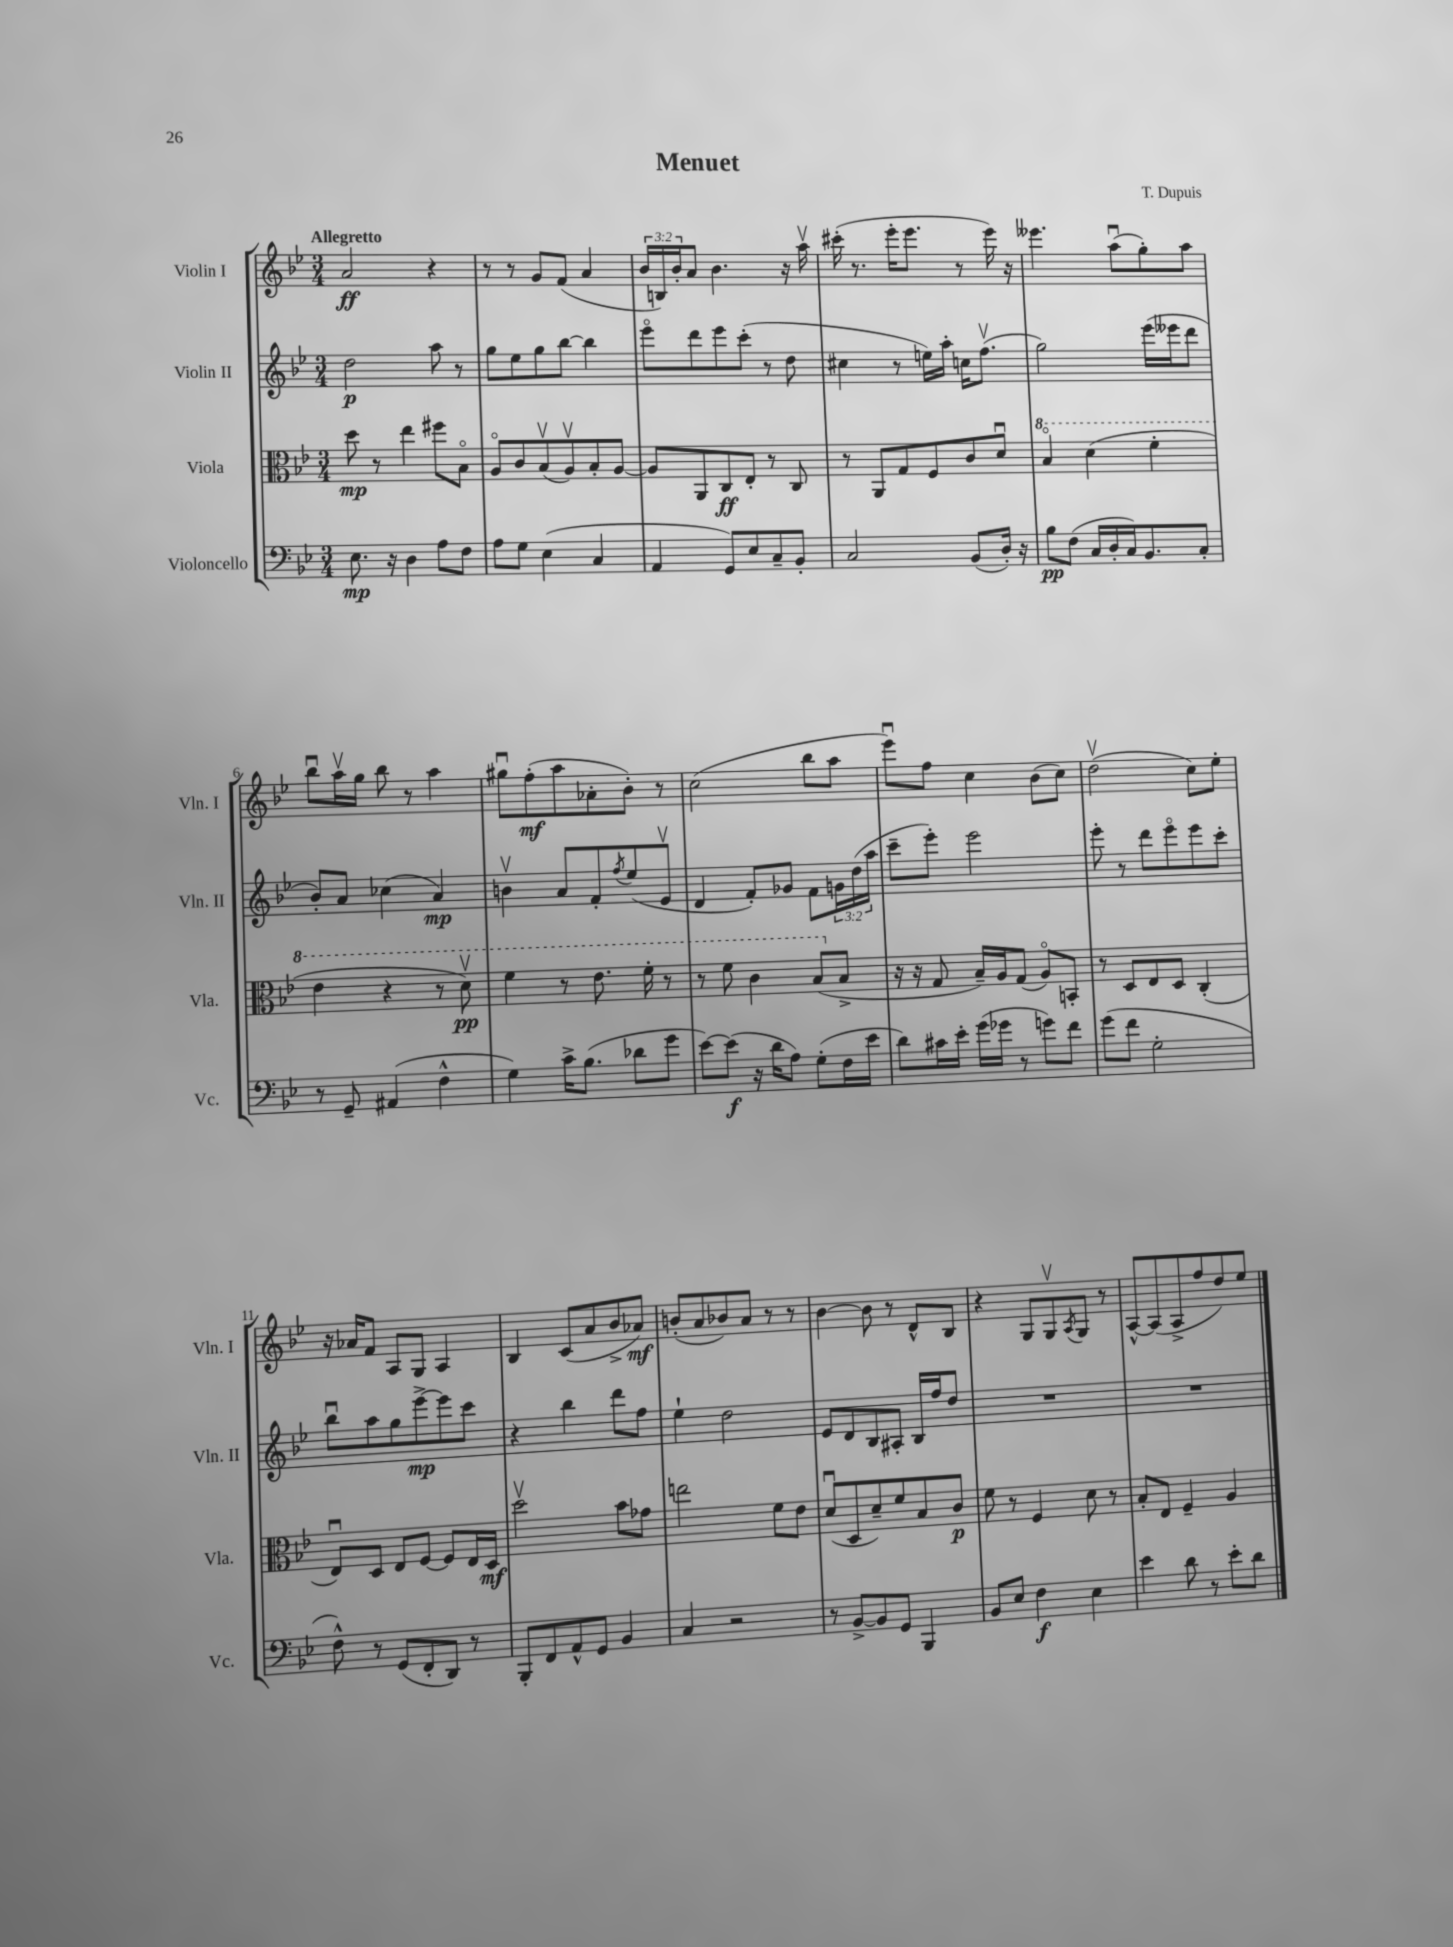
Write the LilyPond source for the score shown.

\header { title = "Menuet" composer = "T. Dupuis" }
<<
\new StaffGroup <<
\new Staff = "s0" \with { instrumentName = "Violin I" shortInstrumentName = "Vln. I" } {
    \clef treble \key bes \major \numericTimeSignature \time 3/4 \override Staff.TupletNumber.text = #tuplet-number::calc-fraction-text \tempo "Allegretto"
    a'2\ff r4 |
    r8 r8 g'8 f'8( a'4 |
    \tuplet 3/2 { bes'16 b16) bes'16-. } a'8 bes'4. r16 a''16\upbow |
    cis'''16-.( r8. ees'''16-. ees'''8. r8 ees'''16) r16 |
    eeses'''4. a''8\downbow( g''8-.) a''8 |
    bes''8\downbow a''16\upbow g''16 bes''8 r8 a''4 |
    gis''8\downbow f''8-.\mf( a''8 aes'8-. bes'8-.) r8 |
    c''2( bes''8 a''8 |
    ees'''8\downbow) f''8 c''4 bes'8( c''8) |
    d''2\upbow( c''8) ees''8-. |
    r16 aes'16 f'8 a8 g8 a4 |
    bes4 c'8( a'8 bes'8-> aes'8\mf) |
    b'8-.( a'8 bes'8) a'8 r8 r8 |
    bes'4~ bes'8 r8 d'8-^ bes8 |
    r4 g8 g8\upbow \acciaccatura { a8 } g8 r8 |
    a8~-^ a8( a8-> f''8 d''8) ees''8 \bar "|." |
}
\new Staff = "s1" \with { instrumentName = "Violin II" shortInstrumentName = "Vln. II" } {
    \clef treble \key bes \major \numericTimeSignature \time 3/4 \override Staff.TupletNumber.text = #tuplet-number::calc-fraction-text
    d''2\p a''8 r8 |
    g''8 ees''8 g''8 bes''8~ bes''4 |
    ees'''8\flageolet d'''8 ees'''8 c'''8-.( r8 d''8 |
    cis''4 r8 e''16) a''16-. c''16 f''8.\upbow( |
    g''2) ees'''16( eeses'''16 d'''8 |
    bes'8-.) a'8 ces''4( a'4\mp) |
    b'4\upbow a'8 f'8-. \acciaccatura { f''8 } ees''8( ees'8\upbow |
    d'4 f'8-.) ges'8 f'8 \tuplet 3/2 { g'16 d''16( a''16 } |
    c'''8-- ees'''8-.) ees'''2 |
    ees'''8-. r8 d'''8 ees'''8\flageolet ees'''8 c'''8-. |
    bes''8\downbow a''8 g''8 ees'''8~->\mp ees'''8 c'''8 |
    r4 bes''4 d'''8 f''8 |
    ees''4-! d''2 |
    ees'8 d'8 bes8 ais8-. bes16 f''16 d''8 |
    R2. |
    R2. \bar "|." |
}
\new Staff = "s2" \with { instrumentName = "Viola" shortInstrumentName = "Vla." } {
    \clef alto \key bes \major \numericTimeSignature \time 3/4
    d''8\mp r8 ees''4 fis''8 bes8\flageolet |
    a8\flageolet c'8 bes8\upbow( a8\upbow) bes8-. a8~ |
    a8 a,8 c8\ff ees8-. r8 c8 |
    r8 a,8 g8 f8 c'8 d'8\downbow |
    \ottava #1 bes'4\flageolet d''4( f''4-. |
    ees''4 r4 r8 d''8\upbow\pp) |
    f''4 r8 ees''8. f''16-. r8 |
    r8 f''8 c''4 bes'8( \ottava #0 bes8-> |
    r16 r16 g8 bes16--) a16 g8( a8\flageolet) b,8-. |
    r8 d8 ees8 d8 c4-.( |
    ees8\downbow) d8 ees8 f8~ f8 ees16 d16\mf |
    d''2\upbow bes'8 ges'8 |
    e''2 f'8 ees'8 |
    d'8\downbow( d8 d'8--) f'8 bes8 c'8\p |
    f'8 r8 f4 d'8 r8 |
    bes8-. ees8 f4-- a4 \bar "|." |
}
\new Staff = "s3" \with { instrumentName = "Violoncello" shortInstrumentName = "Vc." } {
    \clef bass \key bes \major \numericTimeSignature \time 3/4
    ees8.\mp r16 d4 a8 f8 |
    a8 g8 ees4( c4 |
    a,4 g,8) ees8 c8-- bes,8-. |
    c2 bes,8( d16-.) r16 |
    bes8\pp f8( c16 d16-. c16) bes,8. c8-. |
    r8 g,8-- ais,4( f4-^ |
    g4) c'16-> bes8.( des'8 g'8 |
    ees'8~) ees'8\f( r16 d'16 a8) g8-.( f16 ees'16 |
    d'8) cis'16 ees'16-. g'16( ges'16 r8 g'8) f'8 |
    g'8( f'8 g2-. |
    f8-^) r8 g,8( f,8-. d,8) r8 |
    bes,,8-. f,8 a,8-^ g,8 bes,4 |
    c4 r2 |
    r8 bes,8~-> bes,8 g,8 bes,,4 |
    bes,8 ees8 f4\f ees4 |
    ees'4 d'8 r8 ees'8-. d'8 \bar "|." |
}
>>
>>
